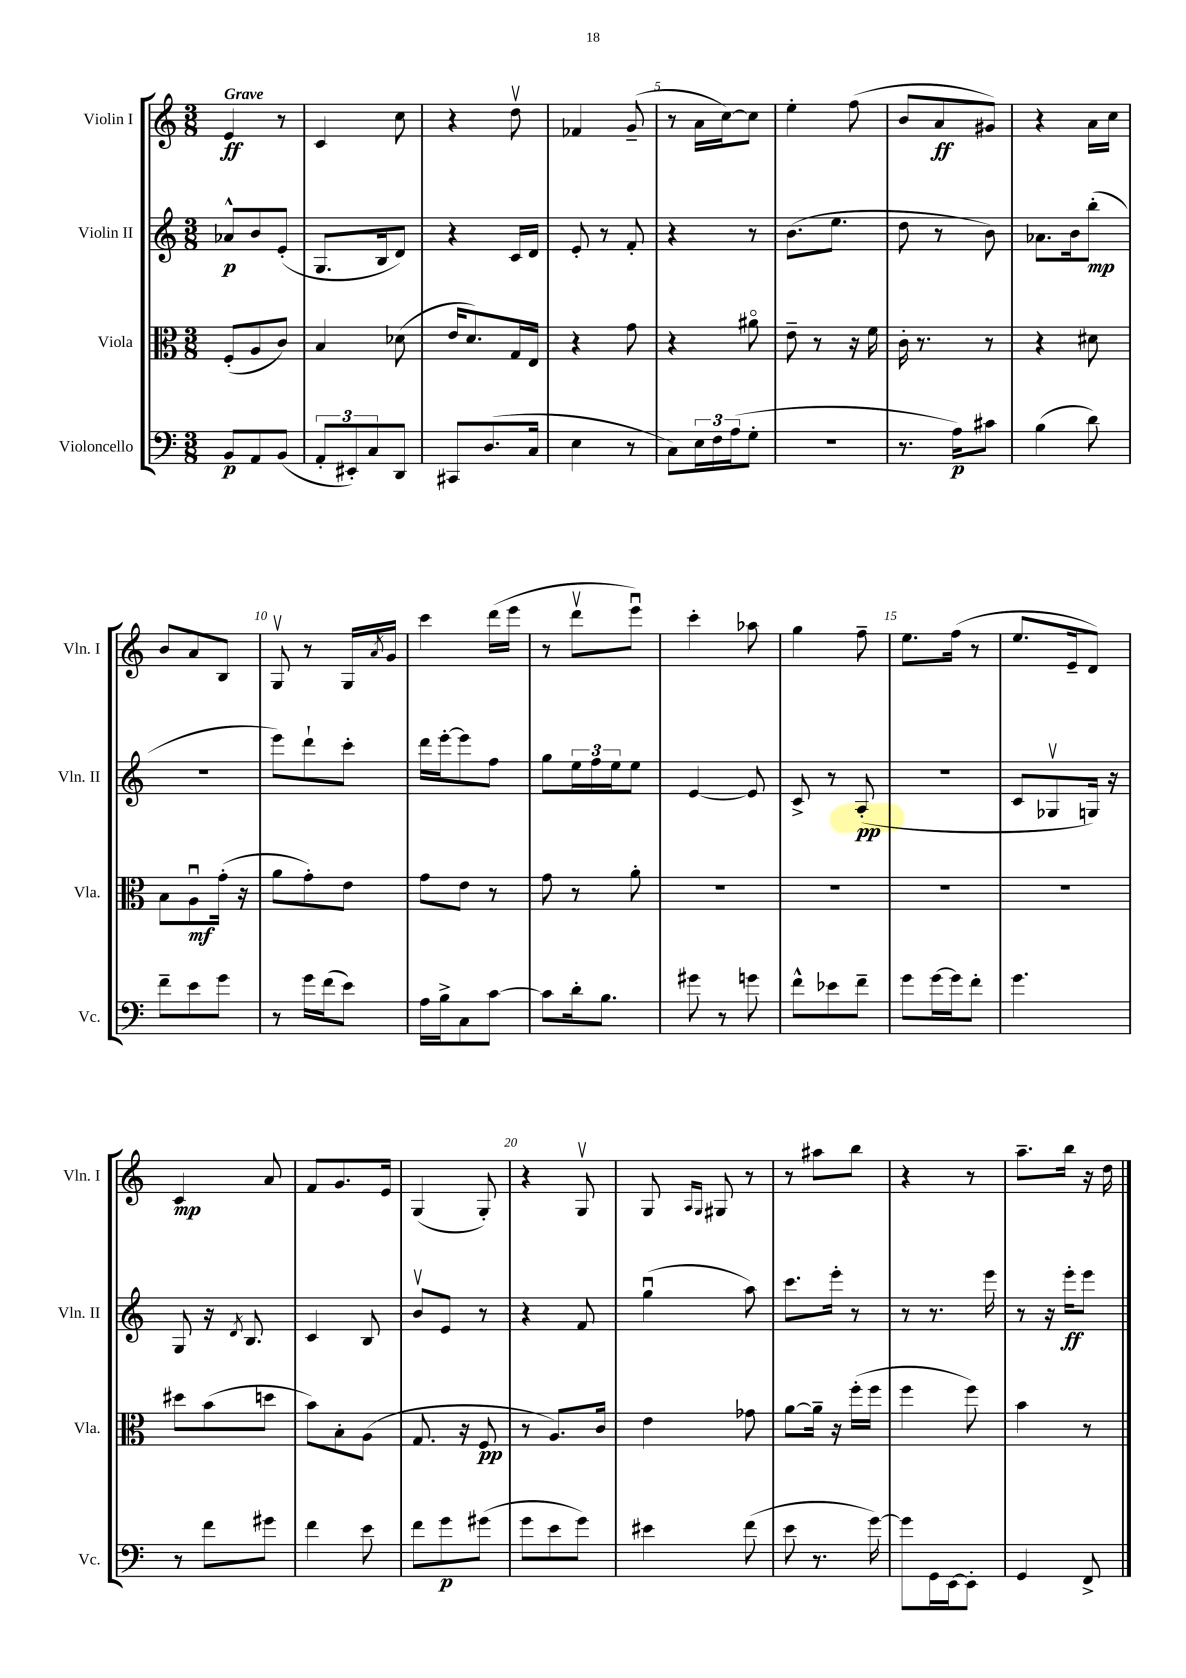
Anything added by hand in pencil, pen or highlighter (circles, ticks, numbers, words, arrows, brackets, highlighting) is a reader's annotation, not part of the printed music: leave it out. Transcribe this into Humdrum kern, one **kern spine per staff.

**kern	**dynam	**kern	**dynam	**kern	**dynam	**kern	**dynam
*part4	*part4	*part3	*part3	*part2	*part2	*part1	*part1
*staff4	*staff4	*staff3	*staff3	*staff2	*staff2	*staff1	*staff1
*I"Violoncello	*	*I"Viola	*	*I"Violin II	*	*I"Violin I	*
*I'Vc.	*	*I'Vla.	*	*I'Vln. II	*	*I'Vln. I	*
*clefF4	*	*clefC3	*	*clefG2	*	*clefG2	*
*k[]	*	*k[]	*	*k[]	*	*k[]	*
*M3/8	*	*M3/8	*	*M3/8	*	*M3/8	*
=1	=1	=1	=1	=1	=1	=1	=1
!	!	!	!	!	!	!LO:TX:a:B:t=Grave	!
8BB/L	p	(8F'/L	.	8a-X^^/L	p	4e/	ff
8AA/	.	8A/	.	8b/	.	.	.
(8BB/J	.	8c/J)	.	(8e'/J	.	8r	.
=2	=2	=2	=2	=2	=2	=2	=2
12AA'/L	.	4B/	.	8.G/L	.	4c/	.
12EE#X'/)	.	.	.	.	.	.	.
12C/	.	.	.	.	.	.	.
.	.	.	.	16B/k	.	.	.
8DD/J	.	(8d-X\	.	8d/J)	.	8cc\	.
=3	=3	=3	=3	=3	=3	=3	=3
8CC#X/L	.	16e/KL	.	4r	.	4r	.
.	.	8.d/)	.	.	.	.	.
(8.D/	.	.	.	.	.	.	.
.	.	16G/L	.	16c/LL	.	8ddv\	.
16C/Jk	.	16E/JJ	.	16d/JJ	.	.	.
=4	=4	=4	=4	=4	=4	=4	=4
4E\	.	4r	.	8e'/	.	4f-X/	.
.	.	.	.	8r	.	.	.
8r	.	8g\	.	8f'/	.	(8g~/	.
=5	=5	=5	=5	=5	=5	=5	=5
8C\L)	.	4r	.	4r	.	8r	.
24E\L	.	.	.	.	.	16a\LL	.
24F\	.	.	.	.	.	.	.
.	.	.	.	.	.	[16cc\J)	.
(24A\J	.	.	.	.	.	.	.
8G'\J	.	8a#X\	.	8r	.	8cc\J]	.
=6	=6	=6	=6	=6	=6	=6	=6
4.r	.	8e~\	.	(8.b\L	.	4ee'\	.
.	.	8r	.	.	.	.	.
.	.	.	.	8.ee\J	.	.	.
.	.	16r	.	.	.	(8ff\	.
.	.	16f\	.	.	.	.	.
=7	=7	=7	=7	=7	=7	=7	=7
8.r	.	16c'\	.	8dd\	.	8b/L	.
.	.	8.r	.	.	.	.	.
.	.	.	.	8r	.	8a/	ff
16A\KL)	p	.	.	.	.	.	.
8c#X\J	.	8r	.	8b\)	.	8g#X/J)	.
=8	=8	=8	=8	=8	=8	=8	=8
(4B\	.	4r	.	8.a-X\L	.	4r	.
.	.	.	.	16b\k	.	.	.
8d\)	.	8d#X\	.	(8bb'\J	mp	16a\LL	.
.	.	.	.	.	.	16cc\JJ	.
!!LO:LB:g=z
=9	=9	=9	=9	=9	=9	=9	=9
8f~\L	.	8B\L	.	4.r	.	8b/L	.
8e\	.	8Au\	mf	.	.	8a/	.
8g\J	.	(16g'\Jk	.	.	.	8B/J	.
.	.	16r	.	.	.	.	.
=10	=10	=10	=10	=10	=10	=10	=10
8r	.	8a\L	.	8eee\L)	.	8Gv/	.
16g\LL	.	8g'\)	.	8ddd`\	.	8r	.
(16f\J	.	.	.	.	.	.	.
8e\J)	.	8e\J	.	8ccc'\J	.	16G/LL	.
.	.	.	.	.	.	8qa/	.
.	.	.	.	.	.	16g/JJ	.
=11	=11	=11	=11	=11	=11	=11	=11
16A\LL	.	8g\L	.	16ddd\LL	.	4ccc\	.
16B^\J	.	.	.	[16eee'\J	.	.	.
8C\	.	8e\J	.	8eee\]	.	.	.
[8c\J	.	8r	.	8ff\J	.	(16ddd\LL	.
.	.	.	.	.	.	16eee\JJ	.
=12	=12	=12	=12	=12	=12	=12	=12
8c\L]	.	8g\	.	8gg\L	.	8r	.
16d'\k	.	8r	.	24ee\L	.	8dddv\L	.
.	.	.	.	24ff\	.	.	.
8.B\J	.	.	.	.	.	.	.
.	.	.	.	24ee\J	.	.	.
.	.	8a'\	.	8ee\J	.	8eeeu\J)	.
=13	=13	=13	=13	=13	=13	=13	=13
8g#X\	.	4.r	.	[4e/	.	4ccc'\	.
8r	.	.	.	.	.	.	.
8gn\	.	.	.	8e/]	.	8aa-X\	.
=14	=14	=14	=14	=14	=14	=14	=14
8f^^\L	.	4.r	.	8c^/	.	4gg\	.
8e-X\	.	.	.	8r	.	.	.
8f~\J	.	.	.	(8A'/	pp	8ff~\	.
=15	=15	=15	=15	=15	=15	=15	=15
8g\L	.	4.r	.	4.r	.	8.ee\L	.
[16g\L	.	.	.	.	.	.	.
16g\J]	.	.	.	.	.	(16ff\Jk	.
8f'\J	.	.	.	.	.	8r	.
=16	=16	=16	=16	=16	=16	=16	=16
4.g\	.	4.r	.	8c/L	.	8.ee/L	.
.	.	.	.	8G-Xv/	.	.	.
.	.	.	.	.	.	16e~/k	.
.	.	.	.	16Gn/Jk)	.	8d/J)	.
.	.	.	.	16r	.	.	.
!!LO:LB:g=z
=17	=17	=17	=17	=17	=17	=17	=17
8r	.	8dd#X\L	.	8G/	.	4c/	mp
8f\L	.	(8b\	.	16r	.	.	.
.	.	.	.	8qd/	.	.	.
.	.	.	.	8.B/	.	.	.
8g#X\J	.	8ddn\J	.	.	.	8a/	.
=18	=18	=18	=18	=18	=18	=18	=18
4f\	.	8b\L)	.	4c/	.	8f/L	.
.	.	8B'\	.	.	.	8.g/	.
8e\	.	(8A\J	.	8B/	.	.	.
.	.	.	.	.	.	16e/Jk	.
=19	=19	=19	=19	=19	=19	=19	=19
8f\L	.	8.G/	.	8bv/L	.	(4G/	.
8g\	p	.	.	8e/J	.	.	.
.	.	16r	.	.	.	.	.
(8g#X\J	.	8F/	pp	8r	.	8G'/)	.
=20	=20	=20	=20	=20	=20	=20	=20
8g\L	.	8r	.	4r	.	4r	.
8e\	.	8.A/L)	.	.	.	.	.
8g\J)	.	.	.	8f/	.	8Gv/	.
.	.	16c/Jk	.	.	.	.	.
=21	=21	=21	=21	=21	=21	=21	=21
4e#X\	.	4e\	.	(4ggu\	.	8G/	.
.	.	.	.	.	.	16qqA/LL	.
.	.	.	.	.	.	16qqG/JJ	.
.	.	.	.	.	.	8G#X/	.
(8f\	.	8g-X\	.	8aa\)	.	8r	.
=22	=22	=22	=22	=22	=22	=22	=22
8e\	.	[8a\L	.	8.ccc\L	.	8r	.
8.r	.	16a~\Jk]	.	.	.	8aa#X\L	.
.	.	16r	.	16eee'\Jk	.	.	.
.	.	(16ff'\LL	.	8r	.	8bb\J	.
[16g\)	.	16ff\JJ	.	.	.	.	.
=23	=23	=23	=23	=23	=23	=23	=23
8g\L]	.	4ff\	.	8r	.	4r	.
16GG\L	.	.	.	8.r	.	.	.
[16EE\J	.	.	.	.	.	.	.
8EE'\J]	.	8ff\)	.	.	.	8r	.
.	.	.	.	16eee\	.	.	.
=24	=24	=24	=24	=24	=24	=24	=24
4GG/	.	4b\	.	8r	.	8.aa~\L	.
.	.	.	.	16r	.	.	.
.	.	.	.	16eee'\KL	ff	16bb\Jk	.
8FF^/	.	8r	.	8eee\J	.	16r	.
.	.	.	.	.	.	16dd\	.
==	==	==	==	==	==	==	==
*-	*-	*-	*-	*-	*-	*-	*-
